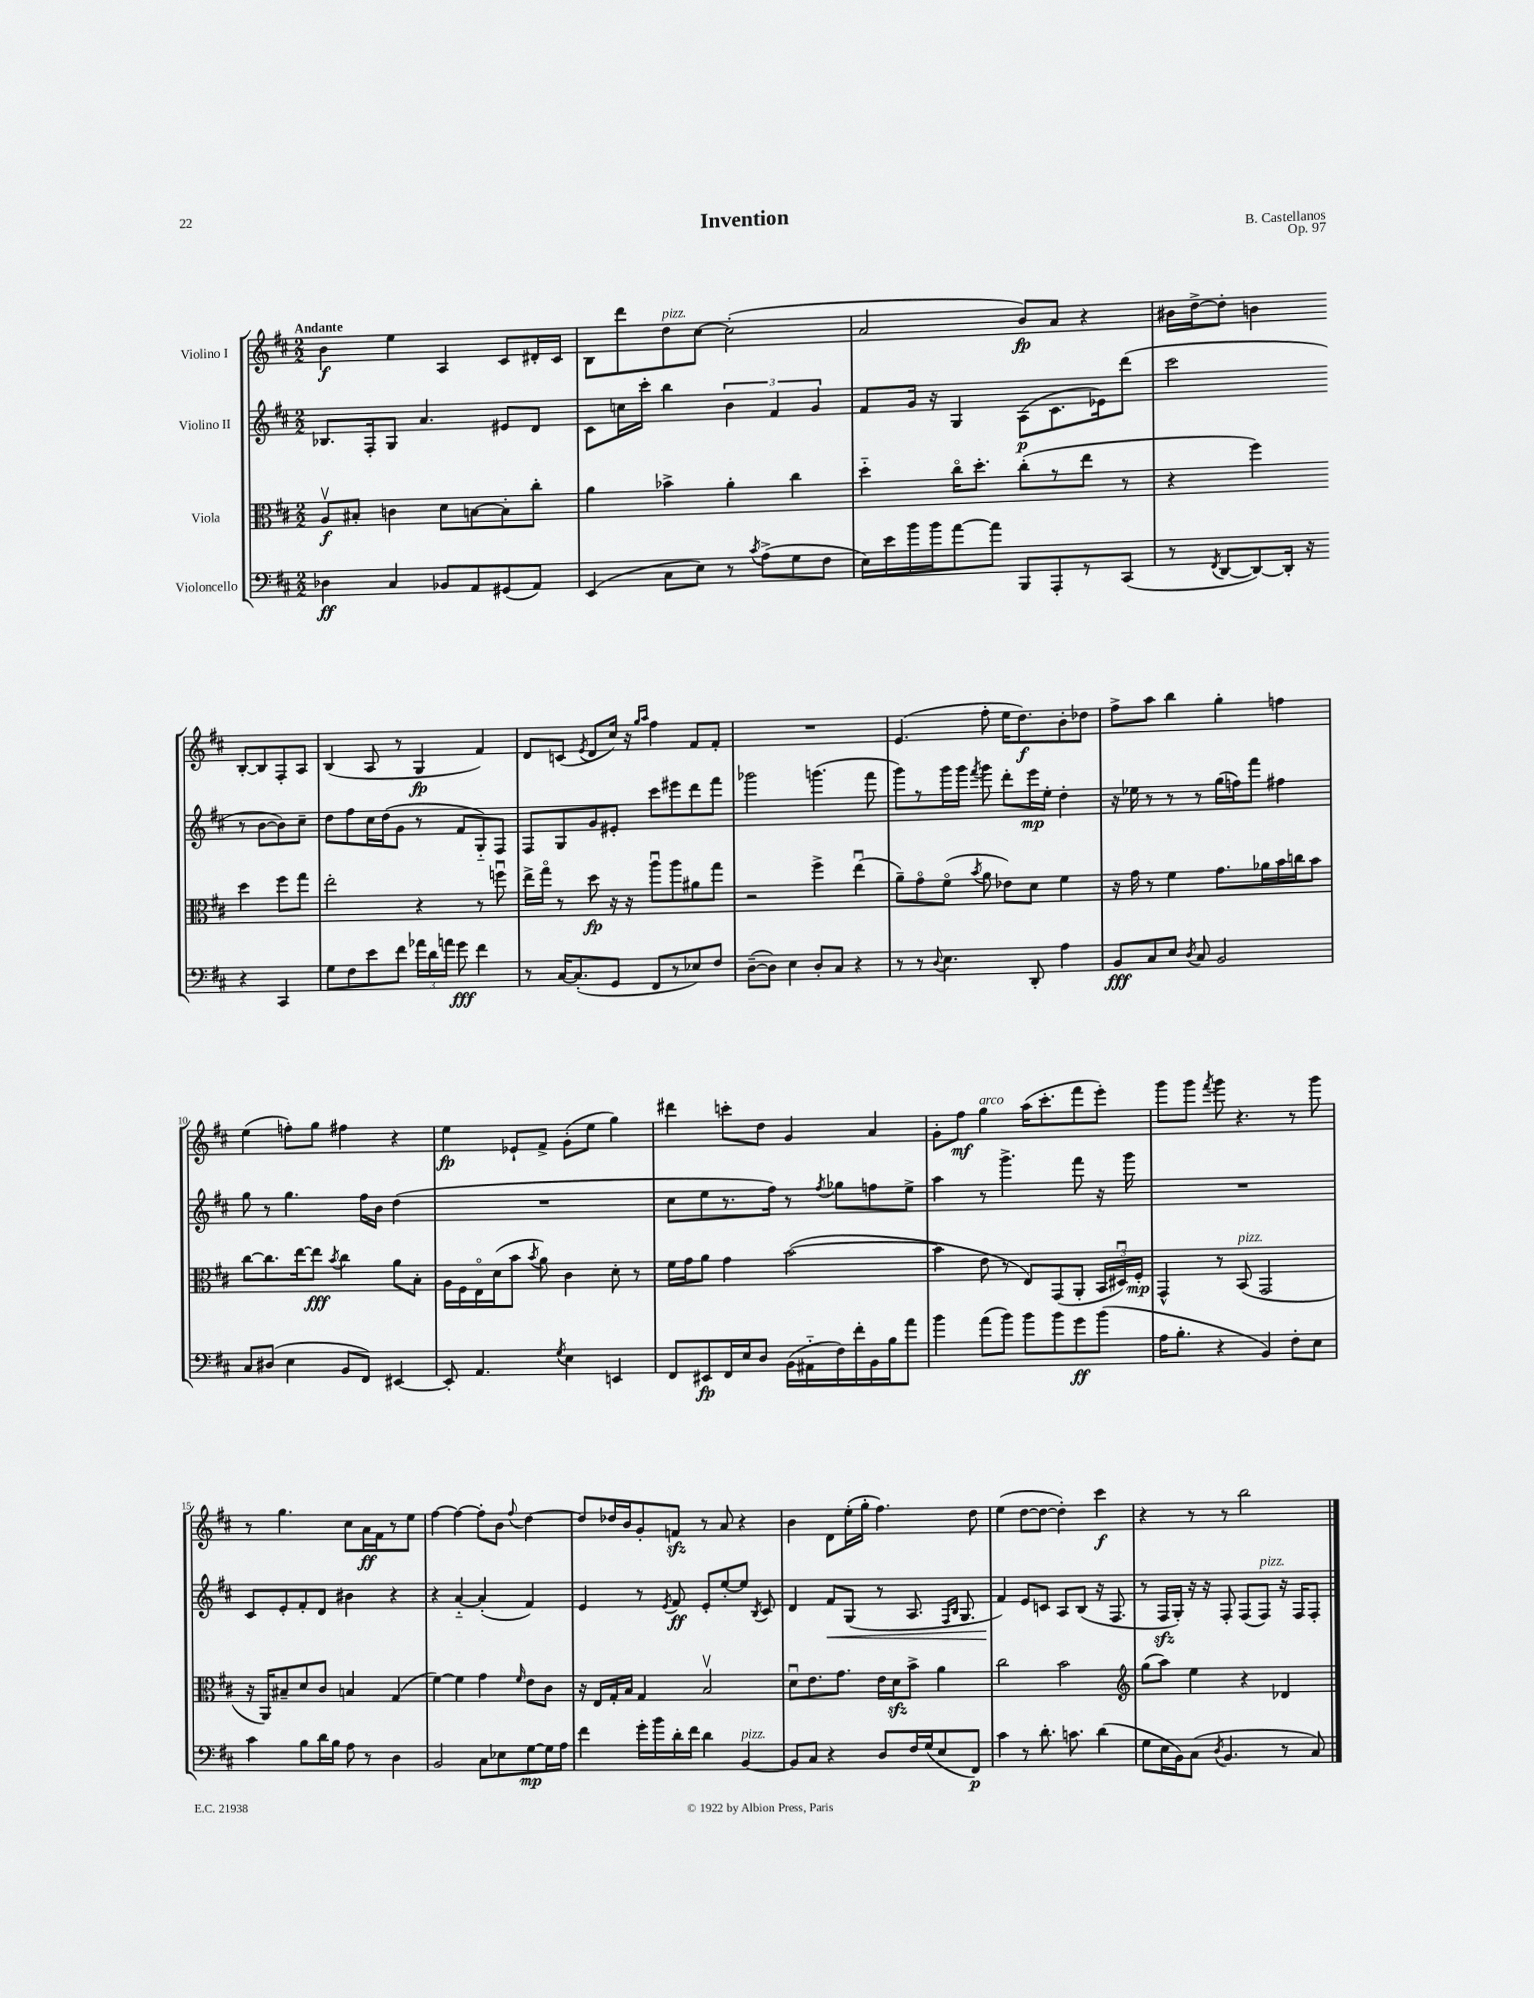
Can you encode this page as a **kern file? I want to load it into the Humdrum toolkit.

**kern	**kern	**kern	**kern
*staff4	*staff3	*staff2	*staff1
*clefF4	*clefC3	*clefG2	*clefG2
*k[f#c#]	*k[f#c#]	*k[f#c#]	*k[f#c#]
*M2/2	*M2/2	*M2/2	*M2/2
4D-	8Av	8.B-	4b
.	8B#'	.	.
.	.	16F#'	.
4C#	4c	8G	4ee
.	.	4.a	.
8BB-	8d	.	4A
8AA	[8B	.	.
(8GG#	8B']	8e#	8c#
8AA)	8cc#'	8d	16d#'
.	.	.	16c#
=	=	=	=
(4EE	4a	8c#	8B
.	.	16cc	8ddd
.	.	16ccc#'	.
8C#	4b-^	4bb	8dd
8E)	.	.	[8cc#
8r	4a'	6b	(2cc#']
8qc#	.	.	.
(8A^	.	.	.
.	.	6f#	.
8G	4cc#	.	.
.	.	6g	.
8F#	.	.	.
=	=	=	=
16E)	4dd'~	8f#	2a
16e	.	.	.
16b	.	16g	.
16b	.	16r	.
[8a	16cc#o	4G	.
.	8.dd'	.	.
8a]	.	.	.
8BBB	(8cc#'	(8A	8b)
8AAA'	8r	8.c#	8a
8r	8ee	.	4r
.	.	16e-)	.
(8CC#	8r	(8ddd	.
=	=	=	=
8r	4r	2ccc#	16b#
.	.	.	[16dd^
8qFF#	.	.	.
[8DD	.	.	8dd']
8DD_)	4ff#)	.	4b
16DD']	.	.	.
16r	.	.	.
4r	4dd	8r	[8B'
.	.	[8b	8B]
4CC#	8ff#	8b])	8F#'
.	8gg	8cc#~	8A
=	=	=	=
8G	2ee'	8dd	(4B
8F#	.	8ff#	.
8e	.	16cc#	8A
.	.	(16dd	.
8f#	.	8g	8r
24a-	4r	8r	4G
24d	.	.	.
24a	.	.	.
8g	.	8f#	.
4f#	8r	8G'~)	4f#)
.	8ffu	8F#	.
=	=	=	=
8r	16ee^	8F#	8d
.	16ggo	.	.
[16C#	8r	8G	(8c
(8.C#']	.	.	.
.	.	.	8qe
.	8dd	8g	8d
8GG	16r	8e#'	16cc#)
.	16r	.	16r
.	.	.	16qqgg
.	.	.	16qqaa
8FF#	8aau	8ccc#	4ff#
8r	8aa	8eee#	.
8E-)	8a#	8ddd	8f#
8F#	8gg	8fff#	8f#'
=	=	=	=
([8D~	2r	2ggg-	1r
8D])	.	.	.
4E	.	.	.
8D'	4ff#^	(4.ggg	.
8C#	.	.	.
4r	(4eeu	.	.
.	.	8fff#	.
=	=	=	=
8r	8a~)	8ggg)	(4.e
8r	8go	8r	.
8qqD	.	.	.
4.E	(8f#o	16ggg	.
.	.	16ggg	.
.	8qb	8qfff#	.
.	8a	8ggg	8ff#'
.	8e-)	8ddd'	16ee
.	.	.	8.dd)
8DD'	8d	16eee	.
.	.	16ee'	.
4A	4f#	4dd'	8b'
.	.	.	8dd-
=	=	=	=
8BB	16r	16r	8ff#^
.	16g	16ee-	.
8C#	8r	8r	8aa
8E	4f#	8r	4bb
8qD	.	.	.
8C#	.	8r	.
2BB	8.g	(16gg	4gg'
.	.	16ff)	.
.	.	8fff#	.
.	16a-	.	.
.	16b	4ff#	4ff
.	16cc	.	.
.	8b	.	.
=	=	=	=
8C#	[8cc#	8gg	(4ee
(8D#	8.cc#]	8r	.
4E	.	4.gg	8ff')
.	[16ee	.	.
.	8ee]	.	8gg
.	8qb	.	.
8BB	4cc#	.	4ff#
8FF#)	.	16ff#	.
.	.	16b	.
[4EE#	8a	(4dd	4r
.	8B'	.	.
=	=	=	=
8EE#']	16A	1r	4ee
.	16F#	.	.
4.AA	16Eo	.	.
.	(16d	.	.
.	8b	.	8e-`
.	8qb	.	.
.	8a)	.	8f#^
8qG	.	.	.
4E	4c#	.	(8g'
.	.	.	8ee
4EE	8d'	.	4gg)
.	8r	.	.
=	=	=	=
8FF#	16f#	8cc#	4ddd#
.	16g	.	.
8EE#	8a	8ee	.
16FF#	4g	8.r	8ccc'
16E	.	.	.
8D	.	.	8dd
.	.	16ff#)	.
(16BB	([2b	8r	4g
16AA#'~	.	.	.
.	.	8qff#	.
16F#)	.	8gg-	.
16f#'	.	.	.
16BB	.	8ff	4a
16B	.	.	.
8a	.	8ee^	.
=	=	=	=
4b	4b]	4aa	8g'
.	.	.	8ff#
(8a	8e	8r	4gg
8b)	8r	4.ggg^	.
8b	8E)	.	(16aa
.	.	.	8.ccc#'
8b	(8GG	.	.
8g	8AA'	8fff#	8fff#
(8b	24BB	16r	8eee')
.	24D#u)	.	.
.	.	16ggg	.
.	24F#'	.	.
=	=	=	=
16A	4GG^^	1r	8ggg
8.B'	.	.	.
.	.	.	8ggg
.	.	.	8qfff#
4r	8r	.	8ggg
.	(8BB	.	4.r
4BB)	2GG	.	.
8F#'	.	.	8r
8E	.	.	8ggg
=	=	=	=
4c#	16r	8c#	8r
.	16AA)	.	.
.	8B#~	8e'	4.gg
8B	8d	8f#'	.
16d	8c#	8d	.
16B	.	.	.
8A	4B	4b#	8cc#
8r	.	.	16a
.	.	.	16f#
4D	(4G	4r	8r
.	.	.	8ee
=	=	=	=
2BB	[4f#)	4r	[4ff#
.	4f#]	[4a'~	4ff#_
8C#	4g	(4a']	8ff#']
8E-	.	.	8b
.	16qqf#	.	8qqff#
[8G	8e	4f#)	[4dd
16G]	8c#	.	.
16A	.	.	.
=	=	=	=
4f#	16r	4e	8dd]
.	16E	.	.
.	16G'	.	16dd-
.	16B	.	16b
16g'	4G	8r	8g'
16b	.	.	.
.	.	8qe	.
16d'	.	8f#	8f
16f#	.	.	.
4d	2Bv	8e'	8r
.	.	[8ee'	8a
[4BB	.	8ee]	4r
.	.	8qB	.
.	.	8c#	.
=	=	=	=
8BB]	8du	4d	4b
8C#	8.e	.	.
4r	.	8f#	8d
.	8.g	.	.
.	.	(8G	(16ee'
.	.	.	16gg'
8D	16e	8r	4.ff#)
.	16d	.	.
16F#	8b^	8.A	.
(16G	.	.	.
8E	4a	.	.
.	.	16qqF#	.
.	.	16qqB	.
.	.	8.G	.
8FF#)	.	.	8dd
=	=	=	=
4c#	2cc#	4f#)	(4ee
8r	.	8e	[8dd
8.d'	.	8c	8dd_
.	2b	8A	4dd'])
8.c	.	.	.
.	.	(8B	.
(4d	.	16r	4ccc#
.	.	8.F#	.
=	=	=	=
*	*clefG2	*	*
8G	(8gg	8r	4r
16E	8aa)	16F#	.
16BB)	.	16G')	.
(8C#	4ee	16r	8r
.	.	16r	.
8qD	.	.	.
4.BB	.	8F#'	8r
.	4r	(8F#	2bb
.	.	8F#)	.
8r	4d-	16r	.
.	.	16F#	.
8C#)	.	8F#'	.
==	==	==	==
*-	*-	*-	*-
